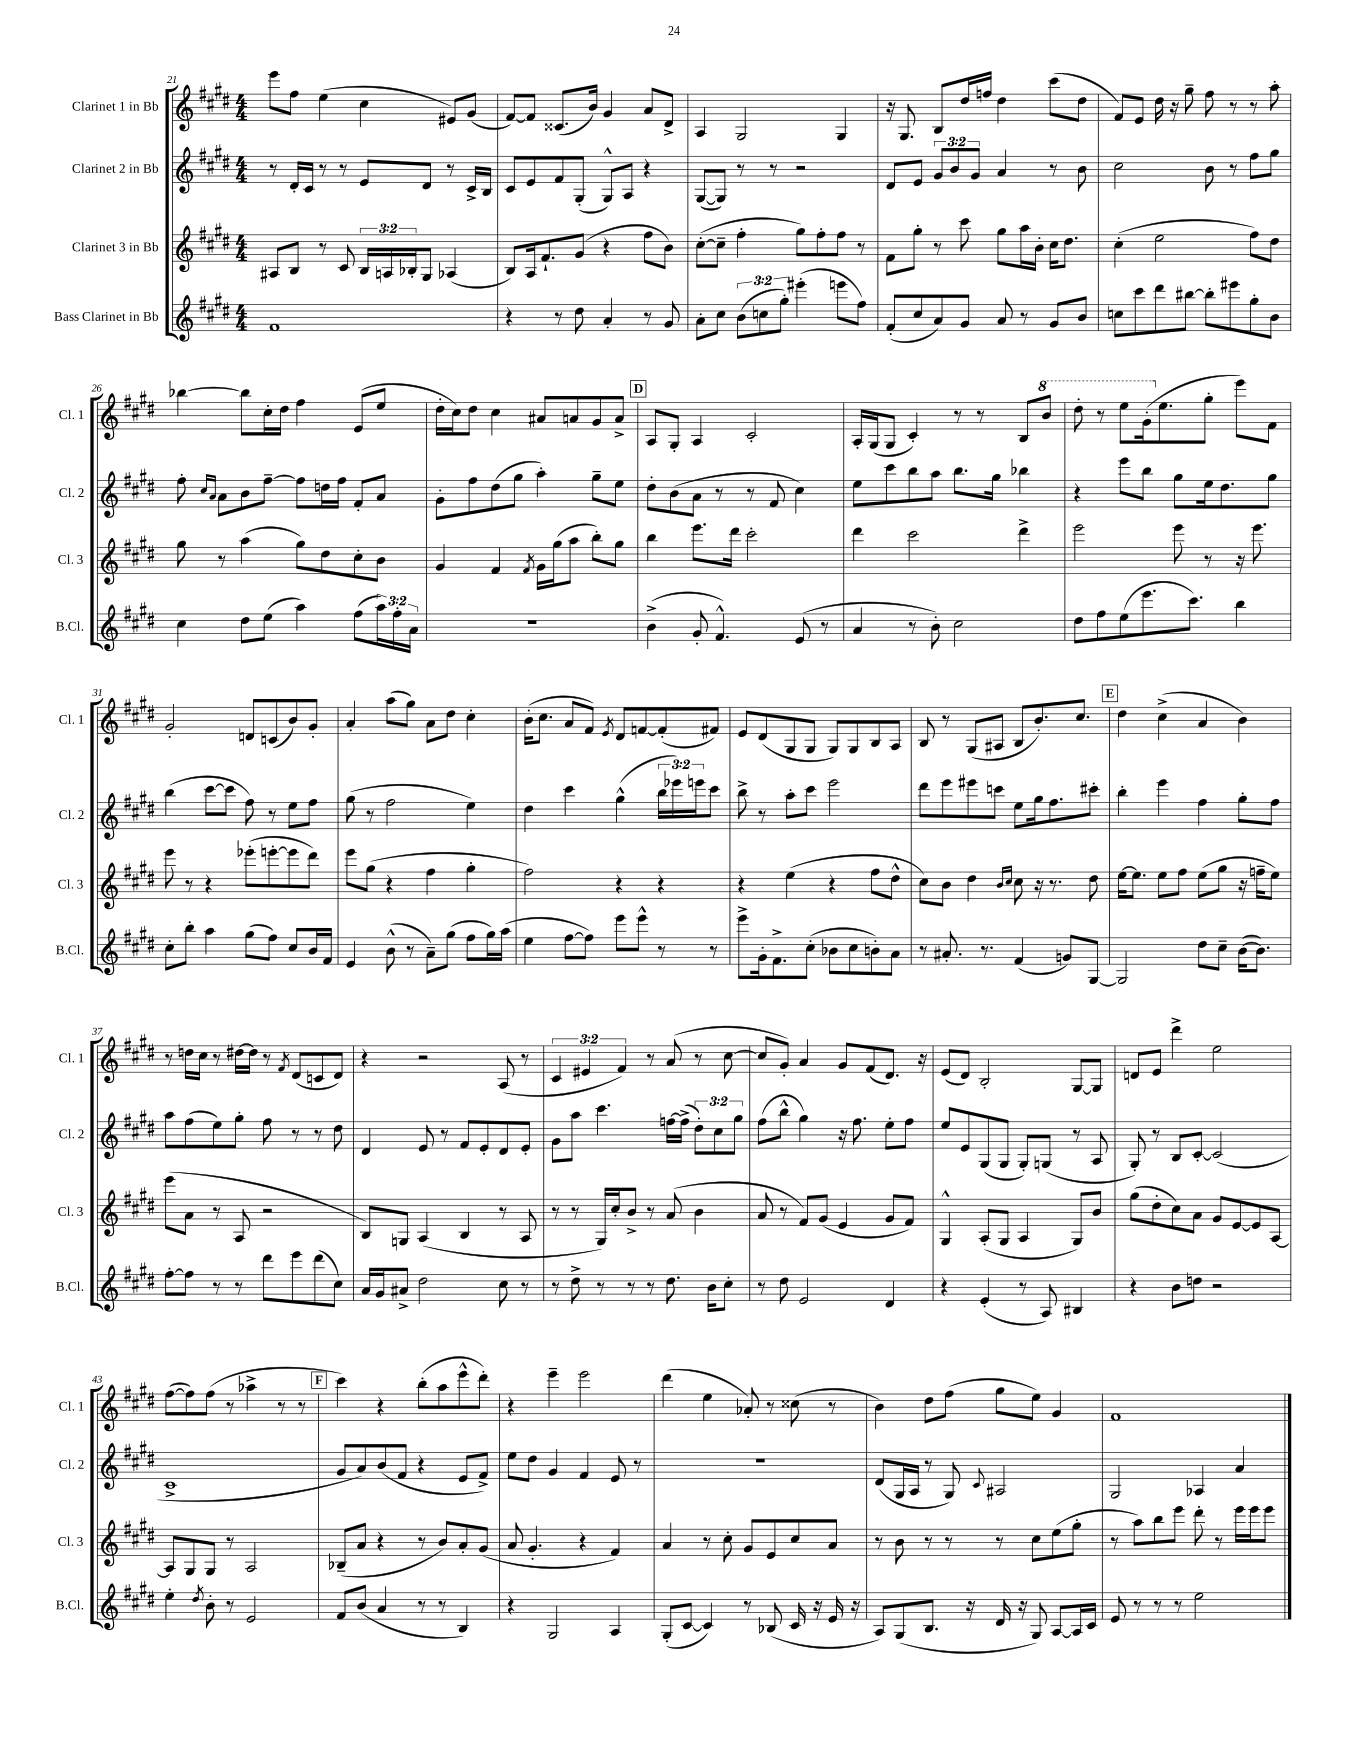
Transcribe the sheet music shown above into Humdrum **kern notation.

**kern	**kern	**kern	**kern
*part4	*part3	*part2	*part1
*staff4	*staff3	*staff2	*staff1
*I"Bass Clarinet in Bb	*I"Clarinet 3 in Bb	*I"Clarinet 2 in Bb	*I"Clarinet 1 in Bb
*I'B.Cl.	*I'Cl. 3	*I'Cl. 2	*I'Cl. 1
*clefG2	*clefG2	*clefG2	*clefG2
*k[f#c#g#d#]	*k[f#c#g#d#]	*k[f#c#g#d#]	*k[f#c#g#d#]
*M4/4	*M4/4	*M4/4	*M4/4
=21	=21	=21	=21
1f#	8A#X/L	8r	8eee\L
.	8B/J	16d#'/LL	8ff#\J
.	.	16c#/JJ	.
.	8r	8r	(4ee\
.	8c#/	8r	.
.	24B/LL	8e/L	4cc#\
.	24An/	.	.
.	24B-X'/J	.	.
.	8G#/J	8d#/J	.
.	(4A-X/	8r	8e#X/L)
.	.	16c#^/LL	(8g#/J
.	.	16B/JJ	.
=22	=22	=22	=22
4r	8B/L)	8c#/L	[8f#/L)
.	16A/k	8e/	8f#/J]
.	8.f#`/	.	.
8r	.	8f#/	(8.c##X/L
8dd#\	(8g#/J	(8G#'/J	.
.	.	.	16b/Jk)
4a'/	4r	8G#^^/L)	4g#/
.	.	8A/J	.
8r	8ff#\L	4r	8a/L
8g#/	8b\J)	.	8d#^/J
=23	=23	=23	=23
8a'\L	([8cc#'\L	([8G#/L	4A/
8cc#\J	8cc#~\J]	8G#/J])	.
(12b\L	4ff#'\	8r	2G#/
12ccn\	.	.	.
.	.	8r	.
12gg#'\J)	.	.	.
(4eee#X'\	8gg#\L)	2r	.
.	8ff#'\	.	.
8eeen\L	8ff#\J	.	4G#/
8ff#\J)	8r	.	.
=24	=24	=24	=24
(8f#'/L	8f#\L	8d#/L	16r
.	.	.	8.G#/
8cc#/	8gg#'\J	8e/J	.
8a/)	8r	12g#/L	8B/L
.	.	12b/	.
8g#/J	8ccc#\	.	16dd#/L
.	.	12g#/J	.
.	.	.	16ffn/JJ
8a/	8gg#\L	4a/	4dd#\
8r	16aa\L	.	.
.	16b'\JJ	.	.
8g#/L	16cc#\KL	8r	(8ccc#\L
.	8.dd#\J	.	.
8b/J	.	8b\	8dd#\J
=25	=25	=25	=25
8ccn\L	(4cc#'\	2cc#\	8f#/L)
8ccc#\	.	.	8e/J
8ddd#\	2ee\	.	16dd#\
.	.	.	16r
[8bb#X\J	.	.	8gg#~\
8bb#'\L]	.	8b\	8ff#\
8eee#X\	.	8r	8r
8gg#'\	8ff#\L)	8ff#\L	8r
8b\J	8dd#\J	8gg#\J	8aa'\
!!LO:LB:g=z
=26	=26	=26	=26
4cc#\	8gg#\	8ff#'\	[4bb-X\
.	.	16qqcc#/LL	.
.	.	16qqa/JJ	.
.	8r	8a\L	.
8dd#\L	(4aa\	8b\	8bb-\L]
(8ee\J	.	[8ff#~\J	16cc#'\L
.	.	.	16dd#\JJ
4aa\)	8gg#\L)	8ff#\L]	4ff#\
.	8dd#\	16ddn\L	.
.	.	16ff#\JJ	.
(8ff#\L	8cc#'\	8f#'/L	(8e/L
24aa\L)	8b\J	8a/J	8ee/J
24ff#'\	.	.	.
24a\JJ	.	.	.
=27	=27	=27	=27
1r	4g#/	8g#'\L	16dd#'\LL
.	.	.	16cc#\J)
.	.	8ff#\	8dd#\J
.	4f#/	(8dd#\	4cc#\
.	.	8gg#\J	.
.	8qf#/	.	.
.	16g#\LL	4aa'\)	8a#X/L
.	(16gg#\J	.	.
.	8aa\J	.	8an/
.	8bb'\L)	8gg#~\L	8g#/
.	8gg#\J	8ee\J	8a^/J
!!LO:REH:place=s1:t=D
=28	=28	=28	=28
(4b^\	4bb\	8dd#'\L	8A/L
.	.	(8b\	8G#'/J
8g#'/	8.eee\L	8a\J	4A/
4.f#^^/)	.	8r	.
.	16ddd#\Jk	.	.
.	2ccc#'\	8r	2c#'/
.	.	8f#/	.
(8e/	.	4cc#\)	.
8r	.	.	.
=29	=29	=29	=29
4a/	4ddd#\	8ee\L	16A'/LL
.	.	.	(16G#/J
.	.	8ccc#\	8G#/J
8r	2ccc#\	8bb\	4c#'/)
8b'\)	.	8aa\J	.
2cc#\	.	8.bb\L	8r
.	.	.	8r
.	.	16gg#\Jk	.
.	4ddd#^\	4bb-X\	8B/L
*	*	*	*8va
.	.	.	8bb/J
=30	=30	=30	=30
8dd#\L	2eee\	4r	8ddd#'\
8ff#\	.	.	8r
(8ee\	.	8eee\L	8eee\L
8.eee\	.	8bb\J	(16gg#'\k
*	*	*	*X8va
.	.	.	8.ee\
.	8eee\	8gg#\L	.
8.ccc#\J)	.	.	.
.	8r	16ee\k	8gg#'\J
.	.	8.dd#\	.
4bb\	16r	.	8eee\L)
.	8.eee\	.	.
.	.	8gg#\J	8f#\J
!!LO:LB:g=z
=31	=31	=31	=31
8cc#'\L	8eee\	(4bb\	2g#'/
8bb'\J	8r	.	.
4aa\	4r	[8ccc#\L	.
.	.	8ccc#\J]	.
(8gg#\L	(8eee-X'\L	8ff#\)	8dn/L
8ff#\J)	[8eeen'\	8r	(8cn/
8cc#/L	8eee\]	8ee\L	8b/)
16b/L	8ddd#\J)	8ff#\J	8g#'/J
16f#/JJ	.	.	.
=32	=32	=32	=32
4e/	8eee\L	(8gg#\	4a'/
.	(8gg#\J	8r	.
(8b^^\	4r	2ff#\	(8aa\L
8r	.	.	8gg#\J)
8a~\L)	4ff#\	.	8a\L
(8gg#\J	.	.	8dd#\J
8ff#\L	4gg#'\	4ee\)	4cc#'\
16gg#\L)	.	.	.
(16aa\JJ	.	.	.
=33	=33	=33	=33
4ee\	2ff#\)	4dd#\	(16b'\KL
.	.	.	8.cc#\J
[8ff#\L	.	4ccc#\	8a/L
8ff#\J])	.	.	8f#/J)
.	.	.	8qe/
8eee\L	4r	(4gg#^^\	8d#/L
8eee^^\J	.	.	[8fn/
8r	4r	24bb\LL	(8f'/]
.	.	24eee-X\)	.
.	.	24eeen\J	.
8r	.	8ccc#\J	8f#X/J)
=34	=34	=34	=34
8eee^\L	4r	8bb^\	8e/L
16g#'\k	.	8r	(8d#/
8.f#^\	.	.	.
.	(4ee\	8aa'\L	8G#/
(8cc#'\J	.	8ccc#\J	8G#/J
8b-X\L	4r	2eee\	8G#/L)
8cc#\	.	.	8G#/
8bn'\)	8ff#\L	.	8B/
8a\J	8dd#^^\J	.	8A/J
=35	=35	=35	=35
8r	8cc#\L)	8ddd#\L	8B/
8.a#X'/	8b\J	8eee\	8r
.	4dd#\	8eee#X\	(8G#/L
8.r	.	.	.
.	.	8cccn\J	8A#X/J
.	16qqb/LL	.	.
.	16qqcc#/JJ	.	.
(4f#/	8cc#\	8ee\L	8B/L
.	16r	16gg#\k	8.b'/)
.	8.r	8.ff#\	.
8gn/L)	.	.	.
.	.	.	8.cc#/J
[8G#/J	8dd#\	8ccc#X'\J	.
!!LO:REH:place=s1:t=E
=36	=36	=36	=36
2G#/]	[16ee\KL	4bb'\	4dd#\
.	8.ee\J]	.	.
.	8ee\L	4eee\	(4cc#^\
.	8ff#\J	.	.
8dd#\L	(8ee\L	4ff#\	4a/
8cc#~\J	8gg#\J	.	.
([16b\KL	16r	8gg#'\L	4b\)
8.b\J])	16ffn~\KL	.	.
.	8ee\J)	8ff#\J	.
!!LO:LB:g=z
=37	=37	=37	=37
[8ff#'\L	(8eee\L	8aa\L	8r
8ff#\J]	8a\J	(8ff#\	16ddn\LL
.	.	.	16cc#\JJ
8r	8r	8ee\)	8r
8r	8A/	8gg#'\J	[16dd#X\LL
.	.	.	16dd#\JJ]
8ddd#\L	2r	8ff#\	8r
.	.	.	8qf#/
8eee\	.	8r	(8d#/L
(8ddd#\	.	8r	8cn/
8cc#\J)	.	8dd#\	8d#/J)
=38	=38	=38	=38
16a/LL	8B/L)	4d#/	4r
16g#/J	.	.	.
8a#X^/J	8Gn/J	.	.
2dd#\	(4A/	8e/	2r
.	.	8r	.
.	4B/	8f#/L	.
.	.	8e'/	.
8cc#\	8r	8d#/	(8A/
8r	8A/	8e'/J	8r
=39	=39	=39	=39
8r	8r	8g#\L	6c#/
8dd#^\	8r	8aa\J	.
.	.	.	6e#X/
8r	16G#/LL)	4.ccc#\	.
.	16cc#'/J	.	.
.	.	.	6f#/)
8r	8b^/J	.	.
8r	8r	.	8r
8.dd#\	(8a/	[16ffn\LL	(8a/
.	.	(16ff^\JJ]	.
.	4b\	12dd#'\L)	8r
16b\KL	.	.	.
.	.	12cc#\	.
8cc#'\J	.	.	[8cc#\
.	.	12gg#\J	.
=40	=40	=40	=40
8r	8a/	(8ff#\L	8cc#/L]
8dd#\	8r	8bb^^\J	8g#'/J)
2e/	8f#/L)	4gg#\)	4a/
.	(8g#/J	.	.
.	4e/	16r	8g#/L
.	.	8.ff#\	.
.	.	.	(8f#/
4d#/	8g#/L	8ee'\L	8.d#/J)
.	8f#/J)	8ff#\J	.
.	.	.	16r
=41	=41	=41	=41
4r	4G#^^/	8ee/L	(8e/L
.	.	8e/	8d#/J)
(4e'/	(8A'/L	(8G#/	2B'/
.	8G#/J	8G#/J	.
8r	4A/	8G#'/L)	.
8A/)	.	(8Gn/J	.
4B#X/	8G#/L)	8r	[8G#/L
.	8b/J	8A/	8G#/J]
=42	=42	=42	=42
4r	(8gg#\L	8G#'/)	8dn/L
.	8dd#'\	8r	8e/J
8b\L	8cc#\)	8B/L	4ddd#^\
8ddn\J	8a\J	[8c#'/J	.
2r	8g#/L	(2c#/]	2ee\
.	[8e/	.	.
.	8e/]	.	.
.	[8A/J	.	.
!!LO:LB:g=z
=43	=43	=43	=43
4ee'\	8A/L]	1c#^	([8ff#\L
.	8G#/	.	8ff#\])
8qdd#/	.	.	.
8b'\	8G#/J	.	(8ff#\J
8r	8r	.	8r
2e/	2A/	.	4aa-X^\
.	.	.	8r
.	.	.	8r
!!LO:REH:place=s1:t=F
=44	=44	=44	=44
8f#/L	(8B-X~/L	8g#/L	4ccc#\)
(8b/J	8a/J	8a/)	.
4a/	4r	(8b/	4r
.	.	8f#/J	.
8r	8r	4r	(8bb'\L
8r	8b/L)	.	8aa\
4B/)	8a'/	8e/L	8eee^^\
.	(8g#/J	8f#^/J)	8ddd#'\J)
=45	=45	=45	=45
4r	8a/	8ee\L	4r
.	4.g#'/	8dd#\J	.
2G#/	.	4g#/	4eee~\
.	4r	4f#/	2eee\
4A/	4f#/)	8e/	.
.	.	8r	.
=46	=46	=46	=46
(8G#'/L	4a/	1r	(4ddd#\
[8c#/J	.	.	.
4c#/])	8r	.	4ee\
.	8cc#'\	.	.
8r	8g#/L	.	8a-X'/)
(8B-X/	8e/	.	8r
16c#/	8cc#/	.	(8cc##X\
16r	.	.	.
16e/	8a/J	.	8r
16r	.	.	.
=47	=47	=47	=47
8A/L)	8r	(8d#/L	4b\)
(8G#/	8b\	16G#/L	.
.	.	16A/JJ	.
8.B/J	8r	8r	8dd#\L
.	8r	8G#/)	(8ff#\J
16r	.	.	.
.	.	8qqc#/	.
16d#/	8r	2A#X/	8gg#\L
16r	.	.	.
8G#/)	8cc#\L	.	8ee\J)
[8A/L	(8ee\	.	4g#/
16A/L]	8gg#'\J	.	.
16c#/JJ	.	.	.
=48	=48	=48	=48
8e/	8r	2G#/	1f#
8r	8aa\L)	.	.
8r	8bb\	.	.
8r	8eee\J	.	.
2ee\	8ddd#'\	4A-X/	.
.	8r	.	.
.	16eee\LL	4a/	.
.	16eee\J	.	.
.	8eee\J	.	.
==	==	==	==
*-	*-	*-	*-
